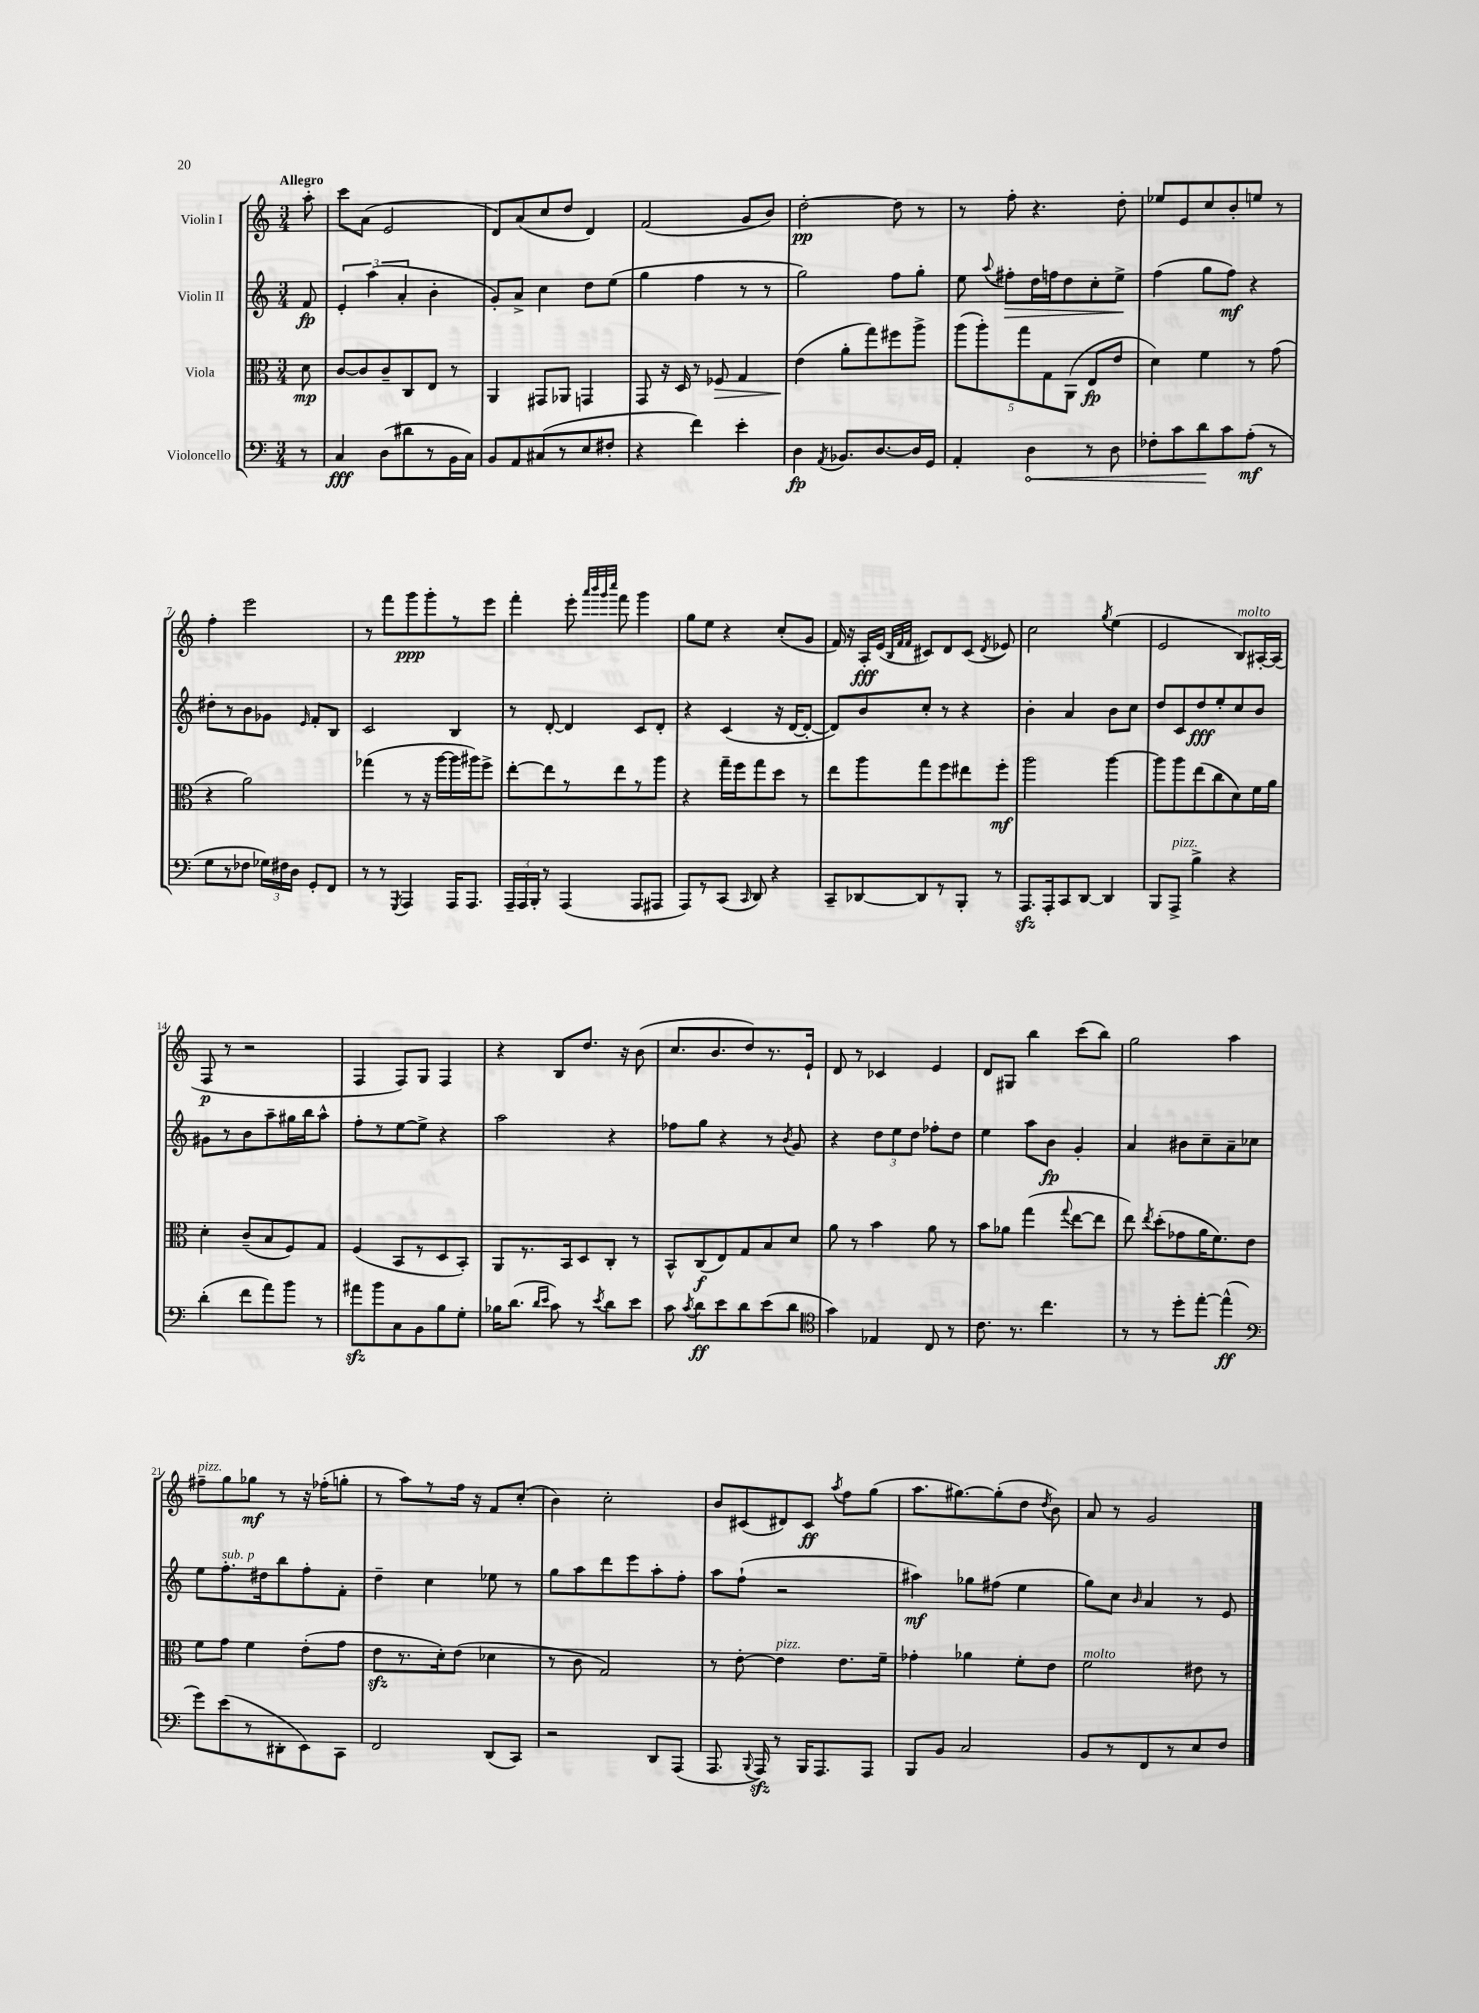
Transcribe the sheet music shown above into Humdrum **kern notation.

**kern	**kern	**kern	**kern
*staff4	*staff3	*staff2	*staff1
*clefF4	*clefC3	*clefG2	*clefG2
*k[]	*k[]	*k[]	*k[]
*M3/4	*M3/4	*M3/4	*M3/4
8r	8d	8f	8aa'
=	=	=	=
4C	[8c	6e'	8ccc
.	8c]	.	(8a
.	.	(6aa	.
(8D	8c~	.	2e
.	.	6a'	.
8d#	8C	.	.
8r	8E	4b'	.
16BB	8r	.	.
16C)	.	.	.
=	=	=	=
8BB	4AA	8g')	8d)
8AA	.	8a^	(8a
(8C#	8GG#	4cc	8cc
8r	8AA-	.	8dd
8E	4GG	8dd	4d)
8F#'	.	(8ee	.
=	=	=	=
4r	8GG	4gg	(2f
.	16r	.	.
.	16D	.	.
4f)	8r	4ff	.
.	8F-	.	.
4e'	4G	8r	8g
.	.	8r	8b)
=	=	=	=
4D	(4e	2gg)	[2dd'
8qAA	.	.	.
8.BB-	8a'	.	.
.	8gg)	.	.
[8.D	.	.	.
.	8ff#	8ff	8dd]
16D]	8aa^	8gg'	8r
16GG	.	.	.
=	=	=	=
4AA'	(10aa	8ee	8r
.	10aa')	.	.
.	.	8qqaa	.
.	.	8ff#'	8ff'
.	10gg	.	.
4D	.	16dd	4.r
.	10G	.	.
.	.	16ff	.
.	.	8dd	.
.	(10AA	.	.
8r	8E	8cc'	.
8D	8e	8ee^	8dd'
=	=	=	=
8F-'	4d)	(4ff	8ee-
8c	.	.	8e
8d	4f	8gg	8cc
8c	.	8ff)	8b'
(8A'	8r	4r	8ee
8r	(8g	.	8r
=	=	=	=
8G	4r	8dd#'	4ff'
8r	.	8r	.
8F-	2a)	8b	2eee
24G-)	.	8g-	.
24F#	.	.	.
24D	.	.	.
.	.	16qqe	.
8GG'	.	8f'	.
8FF	.	8B	.
=	=	=	=
8r	(4gg-	2c	8r
8r	.	.	8fff
8qGGG	.	.	.
4AAA	8r	.	8ggg
.	16r	.	8ggg'
.	[16aa	.	.
16AAA	16aa]	4B	8r
8.AAA	16aa#)	.	.
.	8ff^	.	8eee
=	=	=	=
24AAA~	[8ee'	8r	4fff'
24AAA	.	.	.
24BBB'	.	.	.
8r	8ee]	[8d'	.
(4AAA	8r	4d]	8eee'
.	.	.	32qqaaa
.	.	.	32qqbbb
.	.	.	32qqggg
.	.	.	32qqcccc
.	8ee	.	8fff
8AAA	8r	8c	4ggg
8AAA#	8aa	8d'	.
=	=	=	=
8AAA)	4r	4r	8gg
8r	.	.	8ee
(8CC	16gg~	(4c	4r
.	16ff	.	.
16qqCC	.	.	.
8DD)	8gg	.	.
4r	8dd	16r	(8cc'
.	.	[16d	.
.	8r	8d'_	8g
=	=	=	=
8CC~	8ee	8d])	16f)
.	.	.	16r
[8DD-	8aa	8b	16A'
.	.	.	(16e
.	.	.	32qqB
.	.	.	32qqf
.	.	.	32qqf
8DD-]	8gg	8cc'	8c#)
8r	8ff	8r	8d
8BBB'	8ee#	4r	(8c#
.	.	.	8qd
8r	8ff'	.	8e-)
=	=	=	=
8.AAA	2aa	4b'	2cc
16AAA'	.	.	.
8CC	.	4a	.
[8DD	.	.	.
.	.	.	8qgg
4DD]	[4aa	8b	(4ee
.	.	8cc	.
=	=	=	=
8BBB	8aa]	8dd	2e
8AAA^	8aa	8c	.
4B^	(8ee	8dd	.
.	8cc	8ee'	.
4r	8d)	8cc	8B)
.	16f	8b	[16A#'
.	16a	.	(16A#]
=	=	=	=
(4d'	4d'	8g#	8F
.	.	8r	8r
8f	(8c~	8b	2r
8a)	8B	8aa~	.
8b	8F)	16gg#	.
.	.	16bb	.
8r	8G	8aa^^	.
=	=	=	=
8a#	(4F	8ff'	4F
8b	.	8r	.
8C	8BB	[8ee	8F)
8BB	8r	8ee^]	8G
8B	8D	4r	4F
8G'	8BB')	.	.
=	=	=	=
16B-	8AA	2aa	4r
(8.d	.	.	.
.	8.r	.	.
16qqd	.	.	.
16qqe	.	.	.
8c)	.	.	8B
.	16BB	.	.
8r	8D	.	8.dd
8qe	.	.	.
8d	8C'	4r	.
.	.	.	16r
8e	8r	.	(8b
=	=	=	=
8c	8BB^^	8ff-	8.cc
8qc	.	.	.
8d	(8C	8gg	.
.	.	.	8.b
8e	8E)	4r	.
8d	8G	.	8dd)
(8e	8B	8r	8.r
.	.	8qb	.
8d	8d	8g	.
.	.	.	16e`
=	=	=	=
*clefC4	*	*	*
4g)	8a	4r	8d
.	8r	.	8r
4E-	4b	12dd	4c-
.	.	12ee	.
.	.	12dd	.
8C	8a	8ff-'	4e
8r	8r	8dd	.
=	=	=	=
8.c	8b	4ee	8d
.	8a-	.	8G#
8.r	.	.	.
.	(4gg	8aa	4bb
4.cc	.	8b	.
.	8qqgg	.	.
.	[8ee	4g'	(8ccc
.	8ee]	.	8bb)
=	=	=	=
8r	8ee)	4a	2gg
.	8qee	.	.
8r	(8dd'	.	.
8dd'	8g-	8b#	.
[8ee'	16a	8cc~	.
.	8.f)	.	.
(4ee^^]	.	8a~	4aa
.	8e	8cc-	.
=	=	=	=
*clefF4	*	*	*
8g)	8f	8ee	8ff#~
(8e	8g	8.ff'	8gg
8r	4f	.	8gg-
.	.	16dd#	.
8DD#'	.	8bb	8r
8EE)	(8e'	8ff'	16r
.	.	.	(16ff-'
8CC	8g	8f'	8gg'
=	=	=	=
2FF	8e	4dd~	8r
.	8.r	.	8aa)
.	.	4cc	8r
.	16d')	.	.
.	(8e	.	16ff
.	.	.	16r
(8DD	4d-	8ee-	8f
8CC)	.	8r	(8cc'
=	=	=	=
2r	8r	8gg	4b)
.	8c	8aa	.
.	2G)	8ddd	2cc'
.	.	8eee	.
8DD	.	8aa'	.
(8AAA	.	8ff'	.
=	=	=	=
8.AAA	8r	8aa	8b
.	[8e'	(8ff`	(8c#
8qqBBB	.	.	.
16AAA)	.	.	.
8r	4e]	2r	8d#)
16BBB	.	.	8c#
8.AAA	.	.	.
.	.	.	8qaa
.	8.e	.	8ff
8AAA	.	.	(8gg
.	16f~	.	.
=	=	=	=
8BBB	4g-'	4aa#)	8.aa
8BB	.	.	.
.	.	.	[8.gg#)
2C	4a-	8gg-	.
.	.	(8ff#	(8gg#']
.	8f'	4ee	8dd
.	.	.	8qdd
.	8e	.	8b)
=	=	=	=
8BB	2f	8gg)	8a
8r	.	8cc	8r
.	.	16qqb	.
8FF	.	4a	2g
8r	.	.	.
8E	8e#	8r	.
8F	8r	8e	.
==	==	==	==
*-	*-	*-	*-
